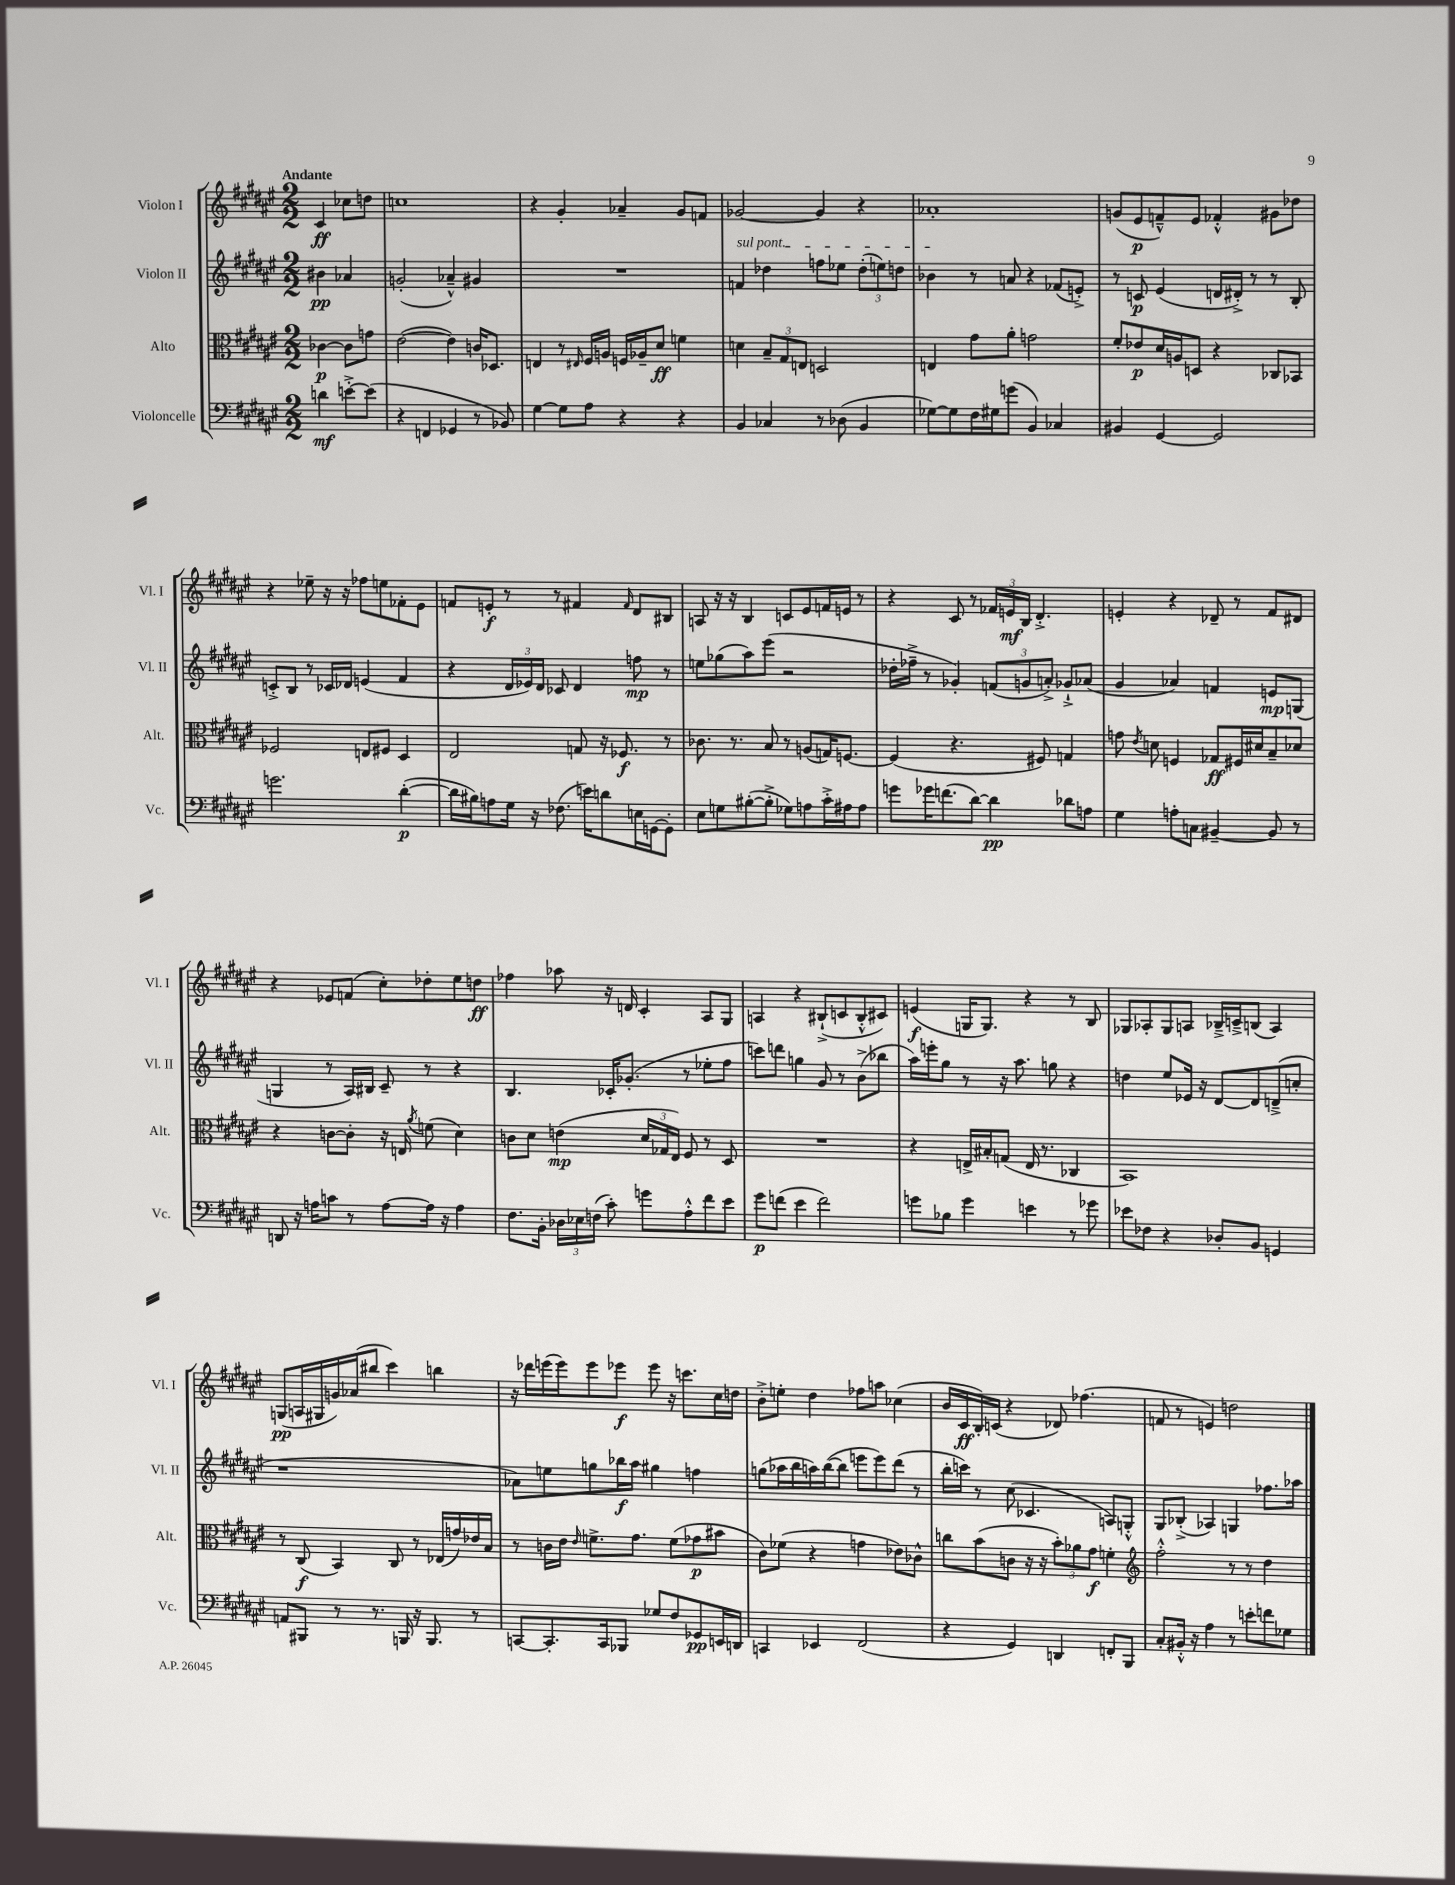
<<
\new StaffGroup <<
\new Staff = "s0" \with { instrumentName = "Violon I" shortInstrumentName = "Vl. I" } {
    \clef treble \key fis \major \numericTimeSignature \time 2/2 \partial 2 \tempo "Andante"
    \autoBeamOff cis'4\ff ces''8[ d''8] |
    c''1 |
    r4 gis'4-. aes'4-- gis'8[ f'8] |
    ges'2~ ges'4 r4 |
    aes'1-. |
    g'8[( eis'8\p f'8---^) eis'8] fes'4-.-^ gis'8[ des''8] |
    r4 ees''8-- r16 r16 fes''8[ e''8 fes'8-. eis'8] |
    f'8[ e'8]-.\f r8 r8 fis'4 \grace { fis'16 } dis'8[ bis8] |
    a8 r16 r16 b4 c'8[ eis'8 f'16 e'16] r8 |
    r4 cis'8 r8 \tuplet 3/2 { fes'16[ e'16\mf b16] } dis'4.-.-> |
    e'4-. r4 des'8-- r8 fis'8[ dis'8] |
    r4 ees'8[ f'8]( cis''8[-.) des''8-. eis''8 d''8]\ff |
    fes''4 aes''8 r16 d'16 cis'4-. ais8[ gis8] |
    a4 r4 bis8[-!->( c'8 bis8-.-^ cis'8]) |
    e'4\f( g16[ g8.]) r4 r8 b8 |
    ges8[ aes8-. ges8 a8] bes16[---> c'16---> b8]( a4) |
    g8[\pp( a16 gis16 g'16) aes'16( bis''8] cis'''4) b''4 |
    r16 des'''16[ e'''16( e'''16) e'''8 ees'''8]\f ees'''8 r16 c'''8.[ cis''16 d''16] |
    b'8[-.-> e''8]-. dis''4 fes''8[ a''8] ces''4( |
    b'16[ cis'16\ff b16-.) c'16]( r4 des'8) fes''4.( |
    f'8 r8 e'4) d''2 \bar "|." |
}
\new Staff = "s1" \with { instrumentName = "Violon II" shortInstrumentName = "Vl. II" } {
    \clef treble \key fis \major \numericTimeSignature \time 2/2 \partial 2
    \autoBeamOff bis'4\pp aes'4 |
    g'2-.( aes'4---^) gis'4 |
    R1 |
    \once \override TextSpanner.bound-details.left.text = \markup { \italic "sul pont." } f'4\startTextSpan des''4 f''8[ ees''8] \tuplet 3/2 { des''8[-.( e''8) d''8] } |
    bes'4\stopTextSpan r8 a'8 r4 fes'8[( e'8]-.->) |
    r8 c'8\p eis'4( d'16[ dis'16]-.->) r8 r8 b8-. |
    c'8[-.-> b8] r8 ces'16[ des'16] e'4( fis'4 |
    r4 \tuplet 3/2 { dis'16[ ees'16) dis'16] } ces'8 dis'4 f''8\mp r8 |
    e''8[ ges''8( ais''8) eis'''8]( r2 |
    des''16[-. fes''16]---> r8 ges'4-.) \tuplet 3/2 { f'8[( g'8 a'8]-.->) } ges'8[-!-> aes'8]( |
    gis'4 aes'4) f'4 e'8[\mp g8]( |
    g4 r8 ais16[) bis16] cis'8-- r8 r4 |
    b4. ces'16[-. ges'8.]-.( r8 ees''8[-. fis''8] |
    c'''8[) d'''8] g''4 gis'8 r8 b'8[->( bes''8] |
    ais''16[) e'''16-. gis''8] r8 r16 ais''8. g''8 r4 |
    d''4 eis''8[ ees'16] r16 dis'8[~ dis'8 d'8--->( c''8]-. |
    r1 |
    aes'8[) e''8 g''8 bes''16\f ais''16] gis''4 f''4 |
    g''8[( aes''16 b''16 a''16) b''16~( b''8] e'''8[ e'''8) dis'''8]( r8 |
    b''16[-. c'''16]) r8 cis''8( ces'4. a8[) g8]-.-^ |
    gis8[ bes8]-.->( aes4) g4 fes''8.[ aes''16] \bar "|." |
}
\new Staff = "s2" \with { instrumentName = "Alto" shortInstrumentName = "Alt." } {
    \clef alto \key fis \major \numericTimeSignature \time 2/2 \partial 2
    \autoBeamOff ces'4~\p ces'8[ g'8] |
    eis'2~( eis'4) c'16[ des8.] |
    e4 r8 \grace { eis16 } fis16[ a16] f16[ aes16-- dis'8]\ff f'4 |
    d'4 \tuplet 3/2 { b8[-- gis8 e8] } d2 |
    e4 gis'8[ ais'8]-. g'2 |
    fis'8[-. ees'8\p dis'16 a16 d8] r4 ces8[ bes,8] |
    fes2 e8[ fis8] dis4 |
    eis2 g8 r16 fes8.\f r8 |
    ces'8. r8. b8 r8 a8[( g16) f8.]~ |
    f4( r4. fis8) g4 |
    g'8 \acciaccatura { eis'8 } d'8 f4 ges8[\ff fis16 dis'16 b8-- des'8] |
    r4 c'8[~ c'8]-. r16 e16 \acciaccatura { ais'8 } f'8( dis'4) |
    c'8[ dis'8] e'4\mp( \tuplet 3/2 { dis'16[ ges16 eis16]) } fis8 r8 dis8 |
    R1 |
    r4 e16[-> bis16-. g8]( e16 r8. ces4 |
    b,1) |
    r8 cis8\f( b,4) cis8 r8 ees16[( g'16) ees'16 b16] |
    r8 c'16[ eis'16] \grace { eis'16 } f'8.[-> gis'8.] f'8[( ges'8\p bis'8] |
    cis'8[) fes'8]( r4 g'4 ees'8[) ces'8]-^ |
    c''8[ b'8( c'8] r16 r16 \tuplet 3/2 { b'8[-.) aes'8 gis'8]\f } f'4-. |
    \clef treble fis''2-.-^ r8 r8 dis''4 \bar "|." |
}
\new Staff = "s3" \with { instrumentName = "Violoncelle" shortInstrumentName = "Vc." } {
    \clef bass \key fis \major \numericTimeSignature \time 2/2 \partial 2
    \autoBeamOff d'4\mf e'8[~-.-> e'8]( |
    r4 f,4 ges,4 r8 bes,8) |
    gis4~ gis8[ ais8] r4 r4 |
    b,4 ces4 r8 des8( b,4 |
    ges8[~) ges8 fis16 gis16 g'8]( b,4) ces4 |
    bis,4 gis,4~ gis,2 |
    g'2. dis'4~-.\p( |
    dis'16[ bis16) a8 gis16] r16 fes8.( e'16[) d'8 e16 g,16~ g,8]-. |
    eis8[ g8 bis8~-.( bis8]-.-> ges8[) a8 cis'16-.-> ais16 ais8] |
    g'8[ ges'16 f'8.( dis'8]~) dis'4\pp des'8[ a8] |
    gis4 a8[-. c8] bis,4~-- bis,8 r8 |
    d,8 r16 a16[ c'8] r8 a8[~ a16] r16 a4 |
    fis8.[ b,16]-. \tuplet 3/2 { des16[ ees16 f16]( } cis'8-.) g'8[ ais8-.-^ fis'8 eis'8] |
    gis'8[\p f'8]( eis'4 f'2) |
    g'8[ bes8] g'4 e'4 r8 ges'8 |
    ees'8[ fes8] r4 des8[-. b,8] g,4 |
    a,8[ bis,,8] r8 r8. b,,16 r16 b,,8. r8 |
    c,8[~ c,8.-. c,16 bes,,8] ges8[ fis8 ges,8\pp e,16 d,16] |
    c,4 ees,4 fis,2( |
    r4 gis,4) d,4 f,8[-. b,,8] |
    cis8[-. bis,16]-.-^ r16 ais4 r8 e'8[-. f'8 ges8] \bar "|." |
}
>>
>>
\layout { \context { \Score \remove "Bar_number_engraver" } }
